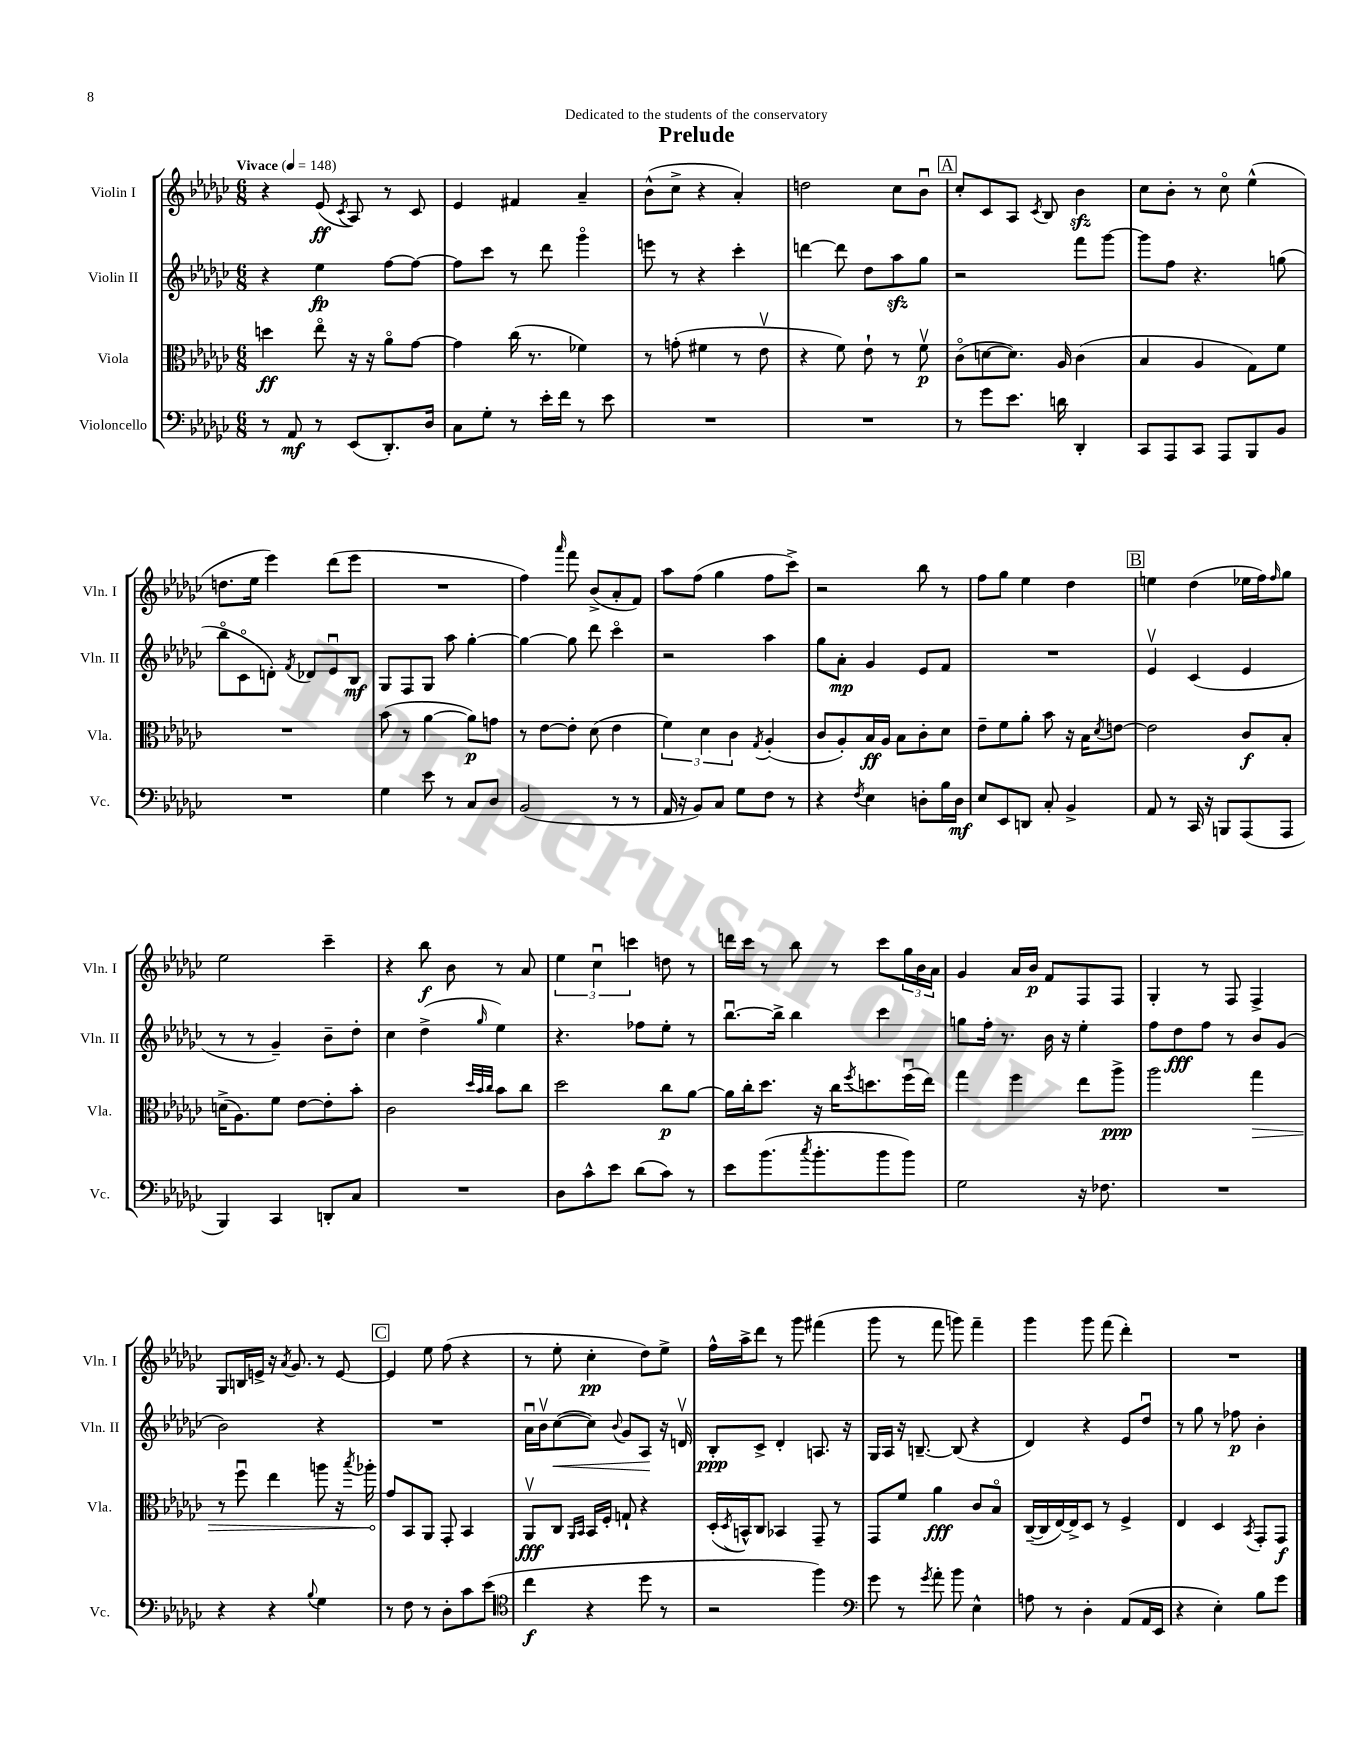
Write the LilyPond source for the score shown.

\header { title = "Prelude" dedication = "Dedicated to the students of the conservatory" }
<<
\new StaffGroup <<
\new Staff = "s0" \with { instrumentName = "Violin I" shortInstrumentName = "Vln. I" } {
    \clef treble \key ges \major \numericTimeSignature \time 6/8 \tempo "Vivace" 4 = 148
    r4 ees'8\ff( \acciaccatura { ces'8 } aes8) r8 ces'8 |
    ees'4 fis'4 aes'4-- |
    bes'8-^( ces''8-> r4 aes'4-.) |
    d''2 ces''8 bes'8\downbow |
    \mark \markup { \box "A" } ces''8-. ces'8 aes8 \acciaccatura { ces'8 } bes8 bes'4\sfz |
    ces''8 bes'8-. r8 ces''8\flageolet ees''4-^( |
    d''8. ees''16 ees'''4) des'''8( ees'''8 |
    R2. |
    f''4) \grace { aes'''16 } f'''8 bes'8->( aes'8-. f'8) |
    aes''8 f''8( ges''4 f''8 ces'''8->) |
    r2 bes''8 r8 |
    f''8 ges''8 ees''4 des''4 |
    \mark \markup { \box "B" } e''4 des''4( ees''16 f''16) \grace { f''16 } ges''8 |
    ees''2 ces'''4-- |
    r4 bes''8\f bes'8 r8 aes'8 |
    \tuplet 3/2 { ees''4 ces''4\downbow c'''4 } d''8 r8 |
    d'''16 ces'''16 r8 bes''8 r8 ces'''8 \tuplet 3/2 { ges''16 bes'16 aes'16 } |
    ges'4 aes'16 bes'16\p f'8 f8 f8 |
    ges4-. r8 f8 f4-> |
    ges8 b16 e'16-> r16 \acciaccatura { aes'8 } ges'8. r8 e'8~ |
    \mark \markup { \box "C" } e'4 ees''8 f''8( r4 |
    r8 ees''8-. ces''4-.\pp des''8) ees''8-> |
    f''16-^ aes''16-> des'''8 r8 ges'''8 fis'''4( |
    ges'''8 r8 f'''8 g'''8) f'''4-- |
    ges'''4 ges'''8 f'''8( des'''4-.) |
    R2. \bar "|." |
}
\new Staff = "s1" \with { instrumentName = "Violin II" shortInstrumentName = "Vln. II" } {
    \clef treble \key ges \major \numericTimeSignature \time 6/8
    r4 ees''4\fp f''8~ f''8~ |
    f''8 ces'''8 r8 des'''8 ges'''4\flageolet |
    e'''8 r8 r4 ces'''4-. |
    d'''4~ d'''8 des''8 aes''8\sfz ges''8 |
    \mark \markup { \box "A" } r2 f'''8 ges'''8~ |
    ges'''8 f''8 r4. g''8( |
    bes''8\flageolet ces'8\flageolet d'8-.) \acciaccatura { f'8 } des'8 ees'8\downbow bes8\mf |
    ges8 f8 ges8 aes''8 ges''4~-. |
    ges''4~ ges''8 des'''8 ces'''4\flageolet |
    r2 aes''4 |
    ges''8 aes'8-.\mp ges'4 ees'8 f'8 |
    R2. |
    \mark \markup { \box "B" } ees'4\upbow ces'4( ees'4 |
    r8 r8 ges'4--) bes'8-- des''8-. |
    ces''4 des''4->( \grace { ges''16 } ees''4) |
    r4. fes''8 ees''8-. r8 |
    bes''8.~\downbow bes''16-> bes''4 ces'''4 |
    g''8 f''16-. r8. bes'16 r16 ees''4-. |
    f''8 des''8\fff f''8 r8 bes'8 ges'8( |
    bes'2) r4 |
    \mark \markup { \box "C" } R2. |
    aes'16\downbow bes'16\upbow ces''8~\<( ces''8) \appoggiatura { bes'8 } ges'8 aes8\! r16 d'16\upbow |
    bes8-.\ppp ces'8-> des'4-. a8. r16 |
    ges16 aes16 r16 b8.~-- b8( r4 |
    des'4) r4 ees'8 des''8\downbow |
    r8 ges''8 r8 fes''8\p bes'4-. \bar "|." |
}
\new Staff = "s2" \with { instrumentName = "Viola" shortInstrumentName = "Vla." } {
    \clef alto \key ges \major \numericTimeSignature \time 6/8
    d''4\ff ees''8\flageolet r16 r16 aes'8\flageolet ges'8~ |
    ges'4 ces''16( r8. fes'4) |
    r8 g'8-.( fis'4 r8 ees'8\upbow |
    r4 f'8) ees'8-! r8 f'8\upbow\p |
    \mark \markup { \box "A" } ces'8\flageolet( d'8~ d'8.) aes16 ces'4( |
    bes4 aes4 ges8) f'8 |
    R2. |
    bes'8( r8 aes'4~ aes'8\p) g'8 |
    r8 ees'8~ ees'8-. des'8( ees'4 |
    \tuplet 3/2 { f'4) des'4 ces'4 } \acciaccatura { ges8 } aes4-.( |
    ces'8 aes8-.) bes16\ff aes16 bes8 ces'8-. des'8 |
    ees'8-- f'8 aes'8-. bes'8 r16 bes16 \acciaccatura { des'8 } e'8~ |
    \mark \markup { \box "B" } e'2 ces'8\f bes8-. |
    d'16->( aes8.) f'8 ees'8~ ees'8-. bes'8-. |
    ces'2 \grace { des''32 bes'32 ces''32 } bes'8 ces''8 |
    des''2 ces''8\p aes'8~ |
    aes'16 ces''16-. des''8. r16 ces''16 \acciaccatura { f''8 } d''8. f''16\downbow( ees''16) |
    ges''4 f''4 ees''8 aes''8->\ppp |
    aes''2 \once \override Hairpin.circled-tip = ##t ges''4\> |
    r8 f''8\downbow ees''4 a''8 r16 \acciaccatura { bes''8 } aes''16-.\! |
    \mark \markup { \box "C" } ges'8 bes,8 aes,8 ges,8-. bes,4 |
    aes,8\upbow\fff ces8 \grace { aes,16 bes,16 } bes,16 f16-. g8-! r4 |
    des16-.( \acciaccatura { des8 } b,16-^) ces8 bes,4 ges,8-- r8 |
    ges,8 f'8 aes'4\fff ces'8 bes8\flageolet |
    ces16~--( ces16 ees16~) ees16-> des8 r8 f4-> |
    ees4 des4 \acciaccatura { bes,8 } ges,8-. ges,8\f \bar "|." |
}
\new Staff = "s3" \with { instrumentName = "Violoncello" shortInstrumentName = "Vc." } {
    \clef bass \key ges \major \numericTimeSignature \time 6/8
    r8 aes,8\mf r8 ees,8( des,8.-.) des16 |
    ces8 ges8-. r8 ees'16-. f'16 r8 ees'8 |
    R2. |
    R2. |
    \mark \markup { \box "A" } r8 ges'8 ees'8. d'16 des,4-. |
    ces,8 aes,,8 ces,8 aes,,8 bes,,8 bes,8 |
    R2. |
    ges4 ees'8 r8 ces8 des8 |
    bes,2( r8 r8 |
    aes,16 r16 bes,8) ces8 ges8 f8 r8 |
    r4 \acciaccatura { f8 } ees4 d8-. bes16 d16\mf |
    ees8 ees,8 d,8 ces8-. bes,4-> |
    \mark \markup { \box "B" } aes,8 r8 ces,16 r16 b,,8 aes,,8( aes,,8 |
    bes,,4) ces,4 d,8-. ces8 |
    R2. |
    des8 ces'8-^ ees'8 des'8( ces'8) r8 |
    ees'8 bes'8.( \acciaccatura { ces''8 } bes'8.-. bes'8 bes'8) |
    ges2 r16 fes8. |
    R2. |
    r4 r4 \appoggiatura { bes8 } ges4 |
    \mark \markup { \box "C" } r8 f8 r8 des8-. ces'8 ees'8( |
    \clef tenor ces''4\f r4 des''8 r8 |
    r2 f''4) |
    \clef bass ges'8 r8 \acciaccatura { ges'8 } aes'8-. bes'8 ees4-^ |
    a8 r8 des4-. aes,8( aes,16 ees,16 |
    r4 ees4-.) bes8 ges'8 \bar "|." |
}
>>
>>
\layout { \context { \Score \remove "Bar_number_engraver" } }
